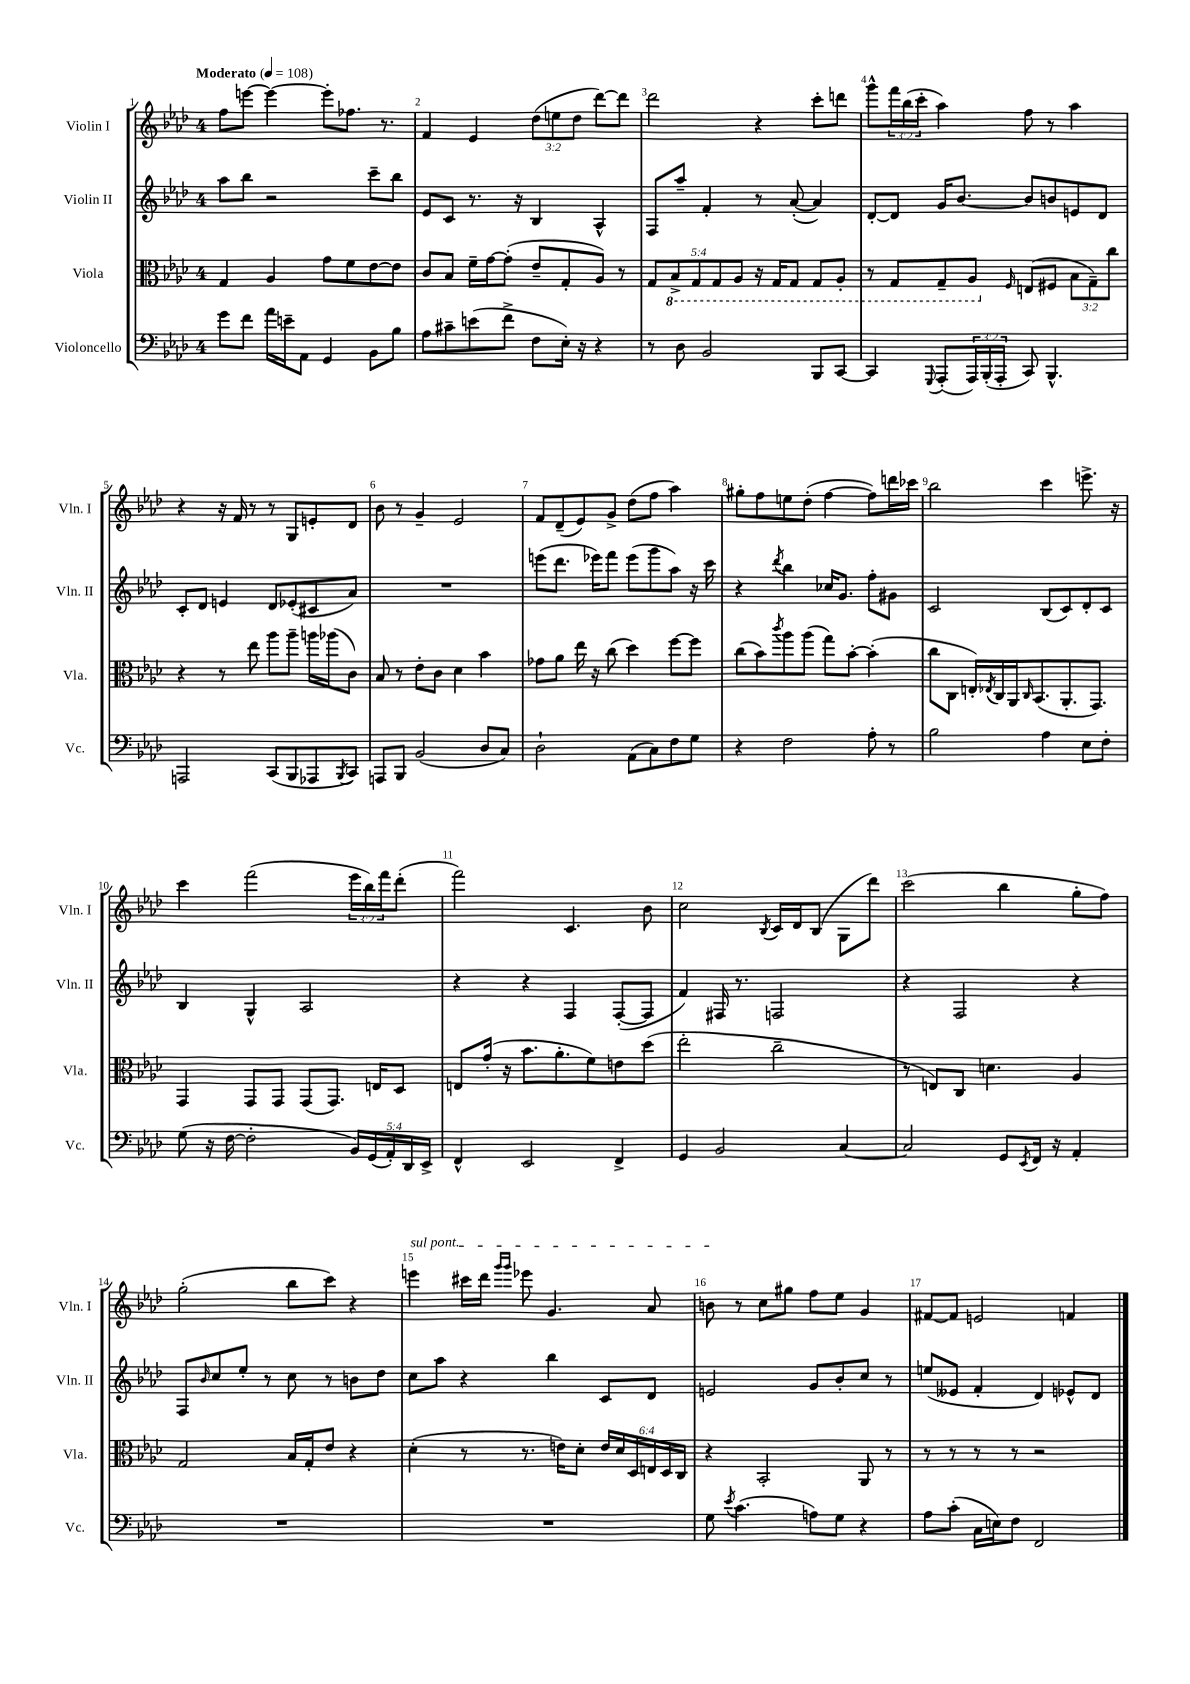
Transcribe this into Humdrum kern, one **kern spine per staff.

**kern	**kern	**kern	**kern
*staff4	*staff3	*staff2	*staff1
*clefF4	*clefC3	*clefG2	*clefG2
*k[b-e-a-d-]	*k[b-e-a-d-]	*k[b-e-a-d-]	*k[b-e-a-d-]
*M4/4	*M4/4	*M4/4	*M4/4
*MM108	*MM108	*MM108	*MM108
8g	4G	8aa-	8ff
8f	.	8bb-	[8eee
16a-	4A-	2r	4eee_
16e~	.	.	.
8AA-	.	.	.
4GG	8g	.	8eee']
.	8f	.	8.ff-
8BB-	[8e-	8ccc~	.
.	.	.	8.r
8B-	8e-]	8bb-	.
=	=	=	=
8A-	8c	8e-	4f
8c#~	8B-	8c	.
(8e	16f~	8.r	4e-
.	[16g	.	.
8f^	(8g']	.	.
.	.	16r	.
8F	8e-~	4B-	(12dd-
.	.	.	12ee
16E-')	8G'	.	.
.	.	.	12dd-
16r	.	.	.
4r	8A-)	4A-^^	[8ddd-)
.	8r	.	8ddd-]
=	=	=	=
8r	10G	8F	2ddd-
.	10BB-^	.	.
8D-	.	8aa-~	.
.	10GG	.	.
2BB-	.	4f'	.
.	10GG	.	.
.	10AA-	.	.
.	16r	8r	4r
.	16GG	.	.
.	8GG	([8a-'	.
8BBB-	8GG	4a-])	8ccc'
[8CC	8AA-'	.	8ddd
=	=	=	=
4CC]	8r	[8d-'	8ggg^^
.	8GG	8d-]	24fff
.	.	.	(24bb-
.	.	.	24ccc'
8qqGGG	.	.	.
(8AAA-'	8GG~	16g	4aa-)
.	.	[8.b-	.
24AAA-)	8AA-	.	.
(24BBB-'	.	.	.
24AAA-'	.	.	.
.	16qqF	.	.
8CC)	(8E	8b-]	8ff
4.BBB-^^	8F#	8b	8r
.	12B-	8e	4aa-
.	12G~)	.	.
.	.	8d-	.
.	12cc	.	.
=	=	=	=
2AAA	4r	8c'	4r
.	.	8d-	.
.	8r	4e	16r
.	.	.	16f
.	8ee-	.	8r
(8CC	8aa-	8d-	8r
8BBB-	8aa-~	(8e-'	8G
8AAA-	16aa	8c#	8e'
.	(16aa-	.	.
8qBBB-	.	.	.
8CC)	8c)	8a-)	8d-
=	=	=	=
8AAA	8B-	1r	8b-
8BBB-	8r	.	8r
(2BB-	8e-'	.	4g~
.	8c	.	.
.	4d-	.	2e-
8D-	4b-	.	.
8C)	.	.	.
=	=	=	=
2D-`	8g-	(8eee	8f
.	8a-	8.ddd-	(8d-~
.	16ee-	.	8e-)
.	16r	16eee-)	.
.	(8cc	8fff	8g^
(8AA-	4dd-)	(8eee-	(8dd-
8C)	.	8ggg	8ff
8F	[8ff	8aa-)	4aa-)
8G	8ff]	16r	.
.	.	16ccc	.
=	=	=	=
4r	(8cc	4r	8gg#'
.	8b-)	.	8ff
.	8qccc	8qddd-	.
2F	8aa-	4bb-	8ee
.	(8aa-	.	(8dd-'
.	8gg)	16cc-	[4ff
.	.	8.g	.
.	[8b-'	.	.
8A-'	(4b-']	8ff'	8ff])
8r	.	8g#	16ddd
.	.	.	16ccc-
=	=	=	=
2B-	8cc	2c	2bb-
.	8C	.	.
.	16E')	.	.
.	8qE-	.	.
.	16C	.	.
.	16AA-	.	.
.	16qqC	.	.
.	(8.BB-	.	.
4A-	.	(8B-	4ccc
.	8.AA-'	8c)	.
8E-	.	8d-'	8.eee^
.	8.GG)	.	.
8F'	.	8c	.
.	.	.	16r
=	=	=	=
(8G	4GG	4B-	4ccc
16r	.	.	.
[16F	.	.	.
2F']	8GG	4G^^	(2fff
.	8GG	.	.
.	(8GG	2A-	.
.	8.GG)	.	.
20BB-)	.	.	24eee-
.	.	.	24bb-)
(20GG	.	.	.
.	16E	.	.
.	.	.	24fff
20AA-')	.	.	.
.	8D-	.	(8ddd-'
20DD-	.	.	.
20EE-^	.	.	.
=	=	=	=
4FF^^	8E	4r	2fff)
.	(16g'	.	.
.	16r	.	.
2EE-	8.b-	4r	.
.	8.a-'	.	.
.	.	4F	4.c
.	8f)	.	.
4FF^	8e	([8F'	.
.	(8dd-	8F]	8b-
=	=	=	=
4GG	2ee-'	4f)	2cc
2BB-	.	16F#	.
.	.	8.r	.
.	.	.	8qB-
.	2cc~	2F	16c
.	.	.	16d-
.	.	.	(8B-
[4C	.	.	8G
.	.	.	8ddd-)
=	=	=	=
2C]	8r	4r	(2ccc
.	8E)	.	.
.	8C	2F	.
.	4.d	.	.
8GG	.	.	4bb-
8qEE-	.	.	.
16FF	.	.	.
16r	.	.	.
4AA-'	4A-	4r	8gg'
.	.	.	8ff)
=	=	=	=
1r	2G	8F	(2gg'
.	.	16qqb-	.
.	.	8cc	.
.	.	8ee-'	.
.	.	8r	.
.	16B-	8cc	8bb-
.	16G'	.	.
.	8e-	8r	8ccc)
.	4r	8b	4r
.	.	8dd-	.
=	=	=	=
1r	(4d-'	8cc	4eee
.	.	8aa-	.
.	8r	4r	16ccc#
.	.	.	16ddd-
.	.	.	16qqggg
.	.	.	16qqggg
.	8.r	.	8eee-
.	.	4bb-	4.g
.	16e)	.	.
.	8d-'	.	.
.	24e	8c	.
.	24d-	.	.
.	24D-	.	.
.	24E	8d-	8a-
.	24D-	.	.
.	24C	.	.
=	=	=	=
8G	4r	2e	8b
8qe-	.	.	.
(4.c	.	.	8r
.	2BB-'	.	8cc
.	.	.	8gg#
8A)	.	8g	8ff
8G	.	8b-'	8ee-
4r	8AA-	8cc	4g
.	8r	8r	.
=	=	=	=
8A-	8r	(8ee	[8f#
(8c'	8r	8e--	8f#]
16C	8r	4f'	2e
16E)	.	.	.
8F	8r	.	.
2FF	2r	4d-)	.
.	.	8e-^^	4f
.	.	8d-	.
==	==	==	==
*-	*-	*-	*-
